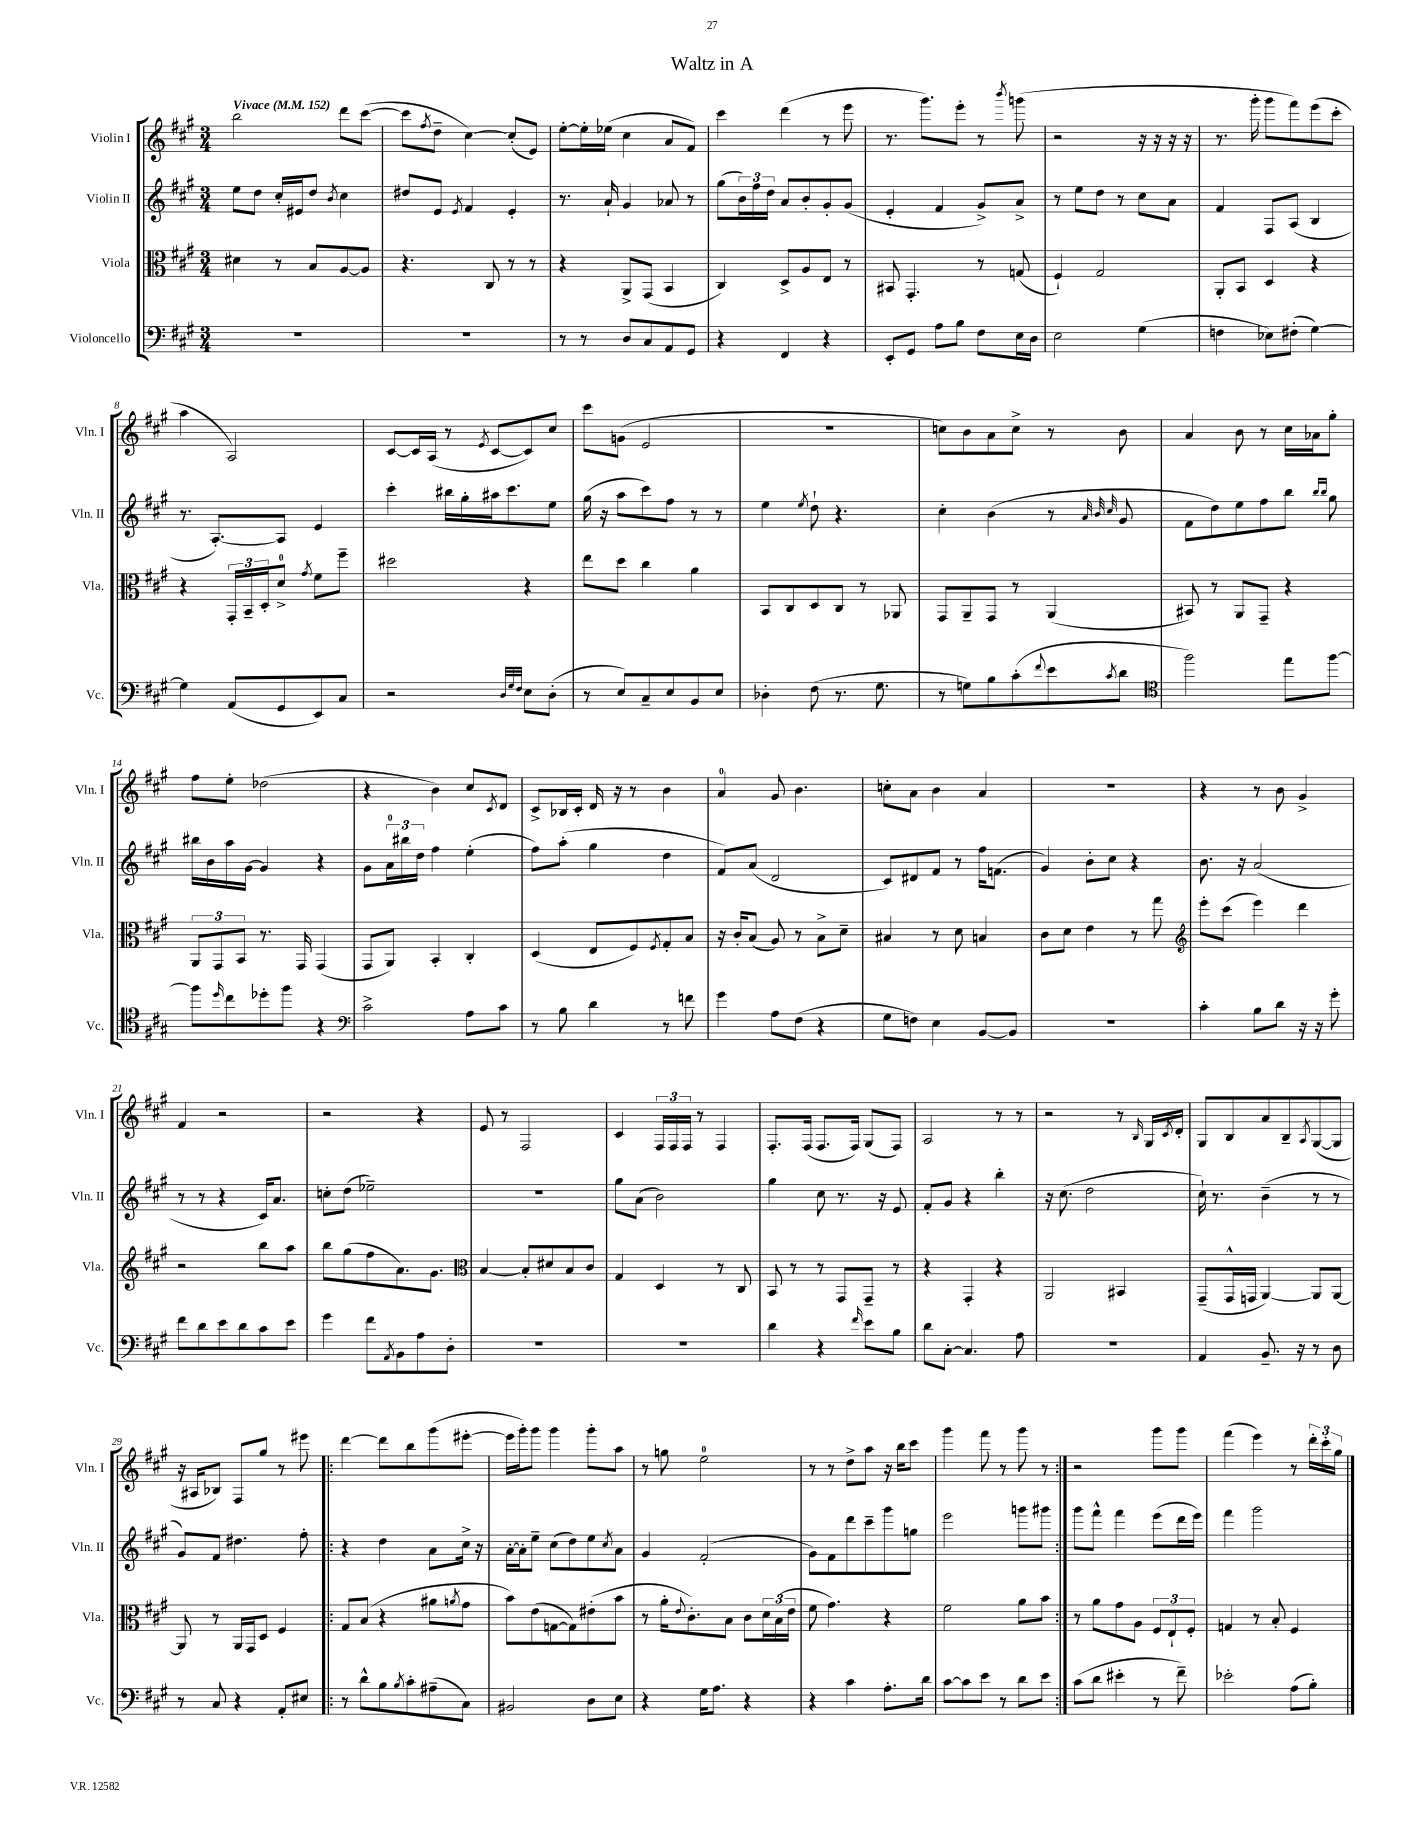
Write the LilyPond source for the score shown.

\header { title = "Waltz in A" }
<<
\new StaffGroup <<
\new Staff = "s0" \with { instrumentName = "Violin I" shortInstrumentName = "Vln. I" } {
    \clef treble \key a \major \numericTimeSignature \time 3/4 \tempo "Vivace" 4 = 152
    b''2 d'''8 cis'''8~( |
    cis'''8 \acciaccatura { fis''8 } d''8-- cis''4~) cis''8-.( e'8) |
    e''8~-. e''16-. ees''16( cis''4 a'8 fis'8) |
    cis'''4 d'''4( r8 e'''8 |
    r8. gis'''8.) e'''8-. r8 \acciaccatura { b'''8 } g'''8( |
    r2 r16 r16 r16 r16 |
    r8. gis'''16-. gis'''8 fis'''8) e'''8( cis'''8-. |
    a''4 a2) |
    cis'8~ cis'16 a16( r8 \acciaccatura { e'8 } cis'8~ cis'8) cis''8 |
    cis'''8 g'8( e'2 |
    R2. |
    c''8) b'8 a'8 c''8-> r8 b'8 |
    a'4 b'8 r8 cis''16 aes'16 gis''8-. |
    fis''8 e''8-. des''2( |
    r4 b'4) cis''8 \acciaccatura { cis'8 } d'8 |
    cis'8-> bes16 cis'16-. d'16 r16 r8 b'4 |
    a'4-0 gis'8 b'4. |
    c''8-. a'8 b'4 a'4 |
    R2. |
    r4 r8 b'8 gis'4-> |
    fis'4 r2 |
    r2 r4 |
    e'8 r8 fis2 |
    cis'4 \tuplet 3/2 { fis16 fis16 fis16 } r8 fis4 |
    fis8.-. fis16( fis8. fis16) gis8( fis8) |
    a2 r8 r8 |
    r2 r8 \grace { b16 } gis16 \acciaccatura { cis'8 } d'16-. |
    gis8 b8 a'8 b8-- \acciaccatura { a8 } gis8~( gis8 |
    r16 ais16 bes8) fis8 gis''8 r8 eis'''8 |
    \repeat volta 2 { d'''4~ d'''8 b''8 gis'''8( eis'''8~-. |
    eis'''16 gis'''16-.) gis'''8 gis'''4 gis'''8-. a''8 |
    r8 g''8 e''2-0 |
    r8 r8 d''8-> a''8 r16 b''16 cis'''8 |
    gis'''4 fis'''8 r8 gis'''8 r8 | }
    r2 gis'''8 gis'''8 |
    fis'''4( e'''4) r8 \tuplet 3/2 { d'''16-. cis'''16-. gis''16 } \bar "|." |
}
\new Staff = "s1" \with { instrumentName = "Violin II" shortInstrumentName = "Vln. II" } {
    \clef treble \key a \major \numericTimeSignature \time 3/4
    e''8 d''8 cis''16-. eis'16 d''8 \acciaccatura { b'8 } cis''4 |
    dis''8 e'8 \acciaccatura { e'8 } fis'4 e'4-. |
    r8. a'16-! gis'4 aes'8 r8 |
    gis''8( \tuplet 3/2 { b'16) fis''16 d''16 } a'8 b'8-. gis'8-. gis'8( |
    e'4-. fis'4 gis'8->) a'8-> |
    r8 e''8 d''8 r8 cis''8 a'8 |
    fis'4 fis8 a8( b4 |
    r8. a8.~-.) a8 e'4 |
    cis'''4-. bis''16 gis''16-. ais''16 cis'''8. e''8 |
    gis''16( r16 a''8 cis'''8) fis''8 r8 r8 |
    e''4 \acciaccatura { e''8 } d''8-! r4. |
    cis''4-. b'4( r8 \grace { a'32 b'32 cis''32 } gis'8 |
    fis'8 d''8) e''8 fis''8 b''8 \grace { b''16 b''16 } gis''8 |
    bis''16 b'16 a''16 gis'16~ gis'4 r4 |
    gis'8 \tuplet 3/2 { a'16-0 bis''16 d''16 } fis''4 e''4-.( |
    fis''8) a''8-.( gis''4 d''4 |
    fis'8) a'8( d'2 |
    cis'8) dis'8 fis'8 r8 fis''16 f'8.( |
    gis'4) b'8-. cis''8 r4 |
    b'8. r16 a'2( |
    r8 r8 r4 cis'16) a'8. |
    c''8-. d''8( ees''2--) |
    R2. |
    gis''8 a'8( b'2) |
    gis''4 cis''8 r8. r16 e'8 |
    fis'8-. gis'8 r4 b''4-. |
    r16 cis''8.( d''2 |
    cis''16-!) r8. b'4--( r8 r8 |
    gis'8) fis'8 dis''4. fis''8-. |
    \repeat volta 2 { r4 d''4 a'8 cis''16-> r16 |
    a'16~-. a'16-. e''8-- cis''8( d''8) e''8 \acciaccatura { cis''8 } a'8 |
    gis'4 fis'2-.( |
    gis'8) fis'8 d'''8 cis'''8-- gis'''8 g''8 |
    e'''2 g'''8 gis'''8 | }
    gis'''8 fis'''8-^ fis'''4 e'''8( d'''16 e'''16) |
    fis'''4 gis'''2 \bar "|." |
}
\new Staff = "s2" \with { instrumentName = "Viola" shortInstrumentName = "Vla." } {
    \clef alto \key a \major \numericTimeSignature \time 3/4
    dis'4 r8 b8 a8~ a8 |
    r4. cis8 r8 r8 |
    r4 a,8-> gis,8( b,4 |
    cis4) d8-> a8 e8 r8 |
    bis,8 gis,4.-. r8 g8( |
    fis4-!) gis2 |
    a,8-. b,8 d4 r4 |
    r4 \tuplet 3/2 { gis,16-. b,16-- d16-. } d'8-0-> \acciaccatura { gis'8 } fis'8 fis''8-- |
    dis''2 r4 |
    e''8 d''8 cis''4 a'4 |
    b,8 cis8 d8 cis8 r8 aes,8 |
    gis,8 a,8-- gis,8 r8 a,4( |
    bis,8) r8 a,8 gis,8-- r4 |
    \tuplet 3/2 { a,8 gis,8 b,8 } r8. gis,16 gis,4( |
    gis,8 a,8) b,4-. cis4-. |
    d4( e8 fis8) \acciaccatura { fis8 } gis8-. b8 |
    r16 cis'16-. b8( a8) r8 b8-> d'8-- |
    bis4 r8 d'8 b4 |
    cis'8 d'8 e'4 r8 gis''8 |
    \clef treble e'''8-. cis'''8( e'''4) d'''4 |
    r2 b''8 a''8 |
    b''8 gis''8( fis''8 a'8.) gis'8. |
    \clef alto b4~ b8-. dis'8 b8 cis'8 |
    gis4 d4 r8 cis8 |
    b,8 r8 r8 gis,8 gis,8-- r8 |
    r4 gis,4-. r4 |
    a,2 bis,4 |
    gis,8--( gis,16-^ g,16 a,4~) a,8 a,8~ |
    a,8 r8 a,16 gis,16 d8 fis4 |
    \repeat volta 2 { gis8 b8( r4 ais'8 \acciaccatura { a'8 } gis'8 |
    b'8) e'8( g8~ g8) eis'8-.( b'8 |
    r8 a'16-. \appoggiatura { e'8 } cis'8.-.) b8 cis'8 \tuplet 3/2 { d'16 b16( e'16 } |
    fis'8 gis'4.) r4 |
    fis'2 a'8 b'8 | }
    r8 a'8 gis'8 a8 \tuplet 3/2 { fis8 e8-! fis8-. } |
    g4 r8 b8-. fis4 \bar "|." |
}
\new Staff = "s3" \with { instrumentName = "Violoncello" shortInstrumentName = "Vc." } {
    \clef bass \key a \major \numericTimeSignature \time 3/4
    R2. |
    R2. |
    r8 r8 d8 cis8 a,8 gis,8 |
    r4 fis,4 r4 |
    e,8-. gis,8 a8 b8 fis8 e16 d16 |
    e2 gis4( |
    f4 ees8) fis8-.( gis4~) |
    gis4 a,8( gis,8 e,8) cis8 |
    r2 \grace { d32 gis32 fis32 } e8 d8-.( |
    r8 e8) cis8-- e8 b,8 e8 |
    des4-. fis8( r8. gis8. |
    r8 g8) b8 cis'8-.( \appoggiatura { fis'8 } e'8 \acciaccatura { cis'8 } d'8 |
    \clef tenor fis''2) e''8 fis''8~ |
    fis''8 \grace { d''16 } cis''8 des''8-. fis''8 r4 |
    \clef bass cis'2-> a8 cis'8 |
    r8 b8 d'4 r8 f'8 |
    gis'4 a8 fis8( r4 |
    gis8 f8) e4 b,8~ b,8 |
    R2. |
    cis'4-. b8 d'8 r16 r16 gis'8-. |
    fis'8 d'8 e'8 d'8 cis'8 e'8 |
    gis'4 fis'8 \acciaccatura { a,8 } b,8 a8 d8-. |
    R2. |
    R2. |
    d'4 r4 \grace { fis'16 } e'8 b8 |
    d'8 cis8~-. cis4. a8 |
    R2. |
    a,4 b,8.-- r16 r8 d8 |
    r8 cis8 r4 a,8-. eis8 |
    \repeat volta 2 { r8 d'8-^ b8 \acciaccatura { b8 } cis'8-. ais8--( cis8) |
    bis,2 d8 e8 |
    r4 gis16 a8. r4 |
    r4 cis'4 a8.-. d'16 |
    cis'8~ cis'8 e'8 r8 d'8 e'8 | }
    cis'8( d'8 eis'4-. r8 fis'8--) |
    ees'2-. a8( b8-.) \bar "|." |
}
>>
>>
